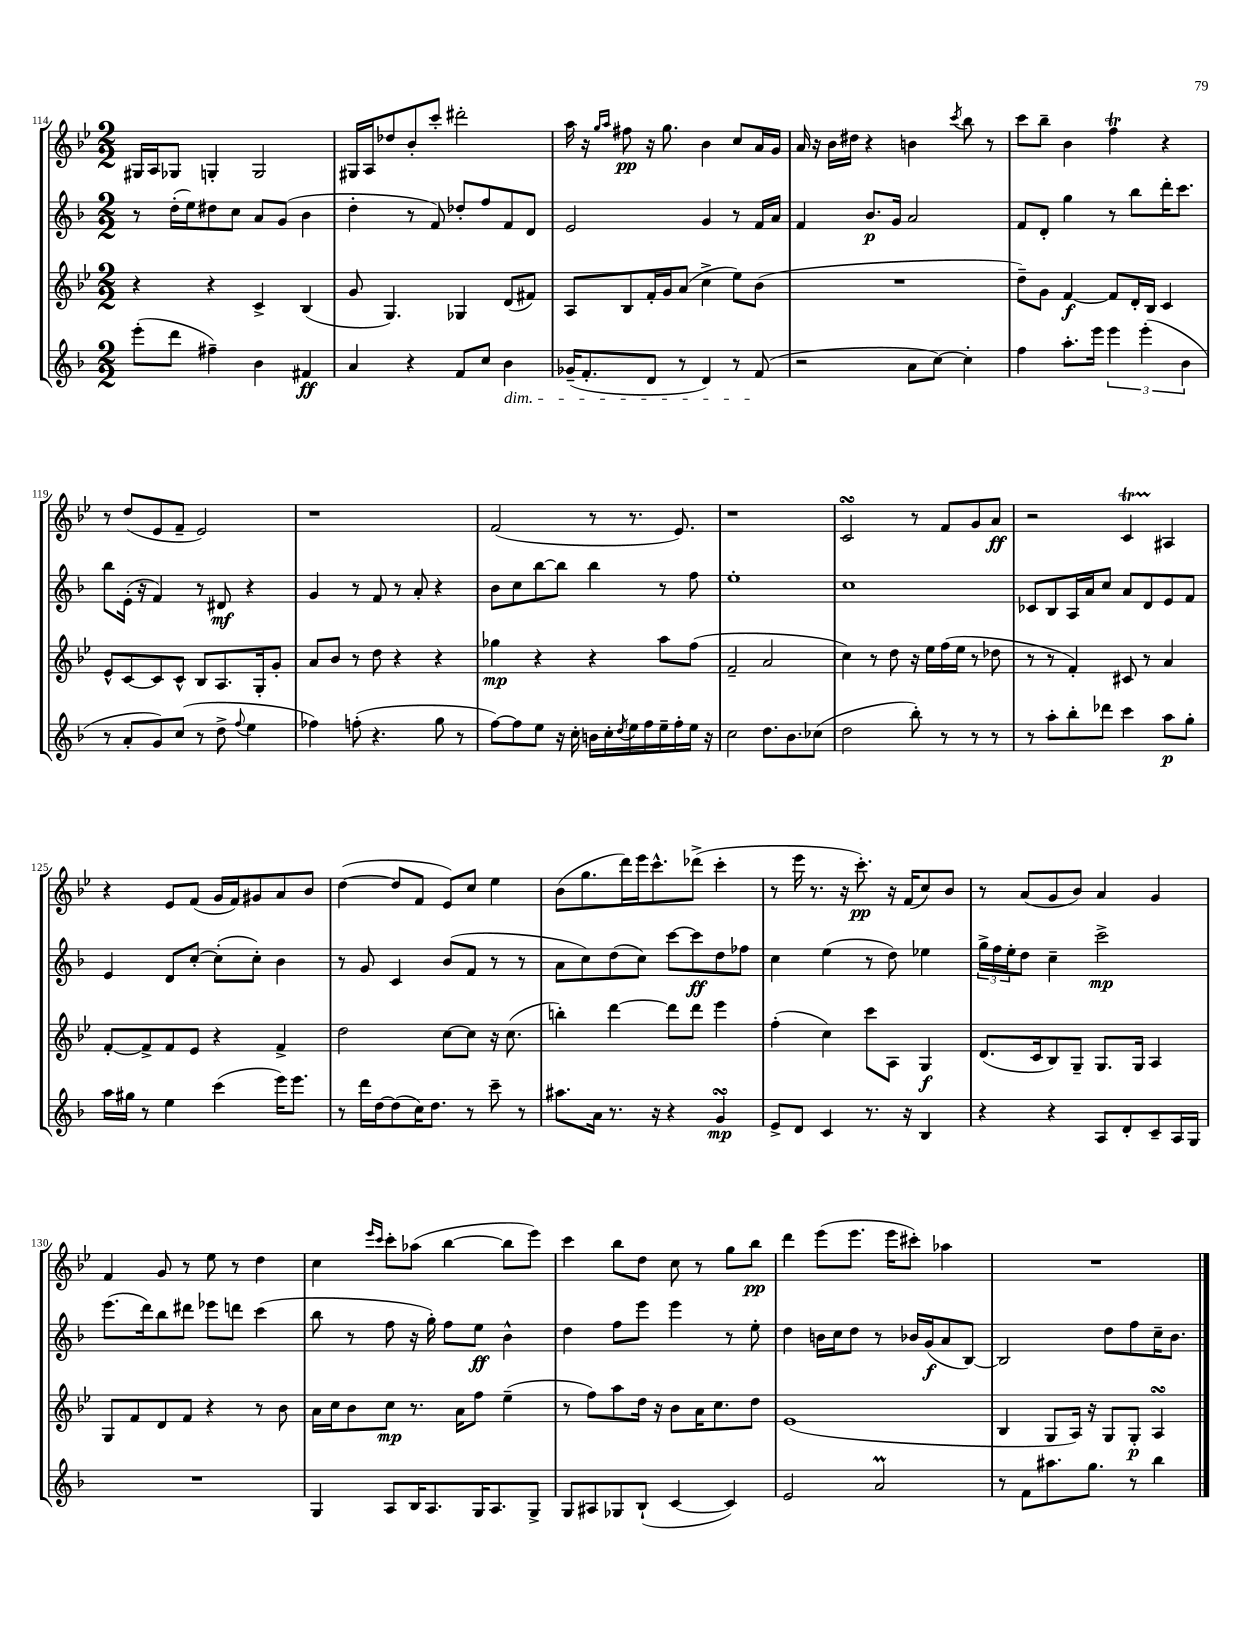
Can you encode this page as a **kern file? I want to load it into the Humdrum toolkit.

**kern	**kern	**kern	**kern
*staff4	*staff3	*staff2	*staff1
*clefG2	*clefG2	*clefG2	*clefG2
*k[b-]	*k[b-e-]	*k[b-]	*k[b-e-]
*M2/2	*M2/2	*M2/2	*M2/2
(8eee'	4r	8r	16G#
.	.	.	16A
8ddd	.	(16dd'	8G-
.	.	16ee)	.
4ff#~)	4r	8dd#	4G'
.	.	8cc	.
4b-	4c^	8a	2G
.	.	(8g	.
4f#	(4B-	4b-	.
=	=	=	=
4a	8g	4dd'	16G#
.	.	.	16A
.	4.G)	.	8dd-
4r	.	8r	8b-'
.	.	8f)	8ccc'
8f	4G-	8dd-'	2ddd#'
8cc	.	8ff	.
4b-	(8d	8f	.
.	8f#)	8d	.
=	=	=	=
(16g-~	8A	2e	16aa
8.f'	.	.	16r
.	.	.	16qqgg
.	.	.	16qqaa
.	8B-	.	8ff#
8d	16f'	.	16r
.	16g	.	8.gg
8r	(8a	.	.
4d)	4cc^	4g	4b-
8r	8ee-)	8r	8cc
(8f	(8b-	16f	16a
.	.	16a	16g
=	=	=	=
2r	1r	4f	16a
.	.	.	16r
.	.	.	16b-
.	.	.	16dd#
.	.	8.b-	4r
.	.	16g	.
8a	.	2a	4b
[8cc)	.	.	.
.	.	.	8qccc
4cc']	.	.	8bb-
.	.	.	8r
=	=	=	=
4ff	8dd~)	8f	8ccc
.	8g	8d'	8bb-~
8.aa'	[4f	4gg	4b-
16eee	.	.	.
6eee	8f]	8r	4ff
.	16d'	8bb-	.
(6eee'	.	.	.
.	16B-	.	.
.	4c	16ddd'	4r
.	.	8.ccc	.
6b-	.	.	.
=	=	=	=
8r	8e-^^	8bb-	8r
8a'	[8c	(16e'	(8dd
.	.	16r	.
8g)	8c]	4f)	8e-
(8cc	8c^^	.	8f~
8r	8B-	8r	2e-)
8dd^	8.A	8d#	.
8qqff	.	.	.
4ee	.	4r	.
.	16G'	.	.
.	8g'	.	.
=	=	=	=
4ff-)	8a	4g	1r
.	8b-	.	.
(8ff'	8r	8r	.
4.r	8dd	8f	.
.	4r	8r	.
.	.	8a'	.
8gg	4r	4r	.
8r	.	.	.
=	=	=	=
[8ff)	4gg-	8b-	(2f
8ff]	.	8cc	.
8ee	4r	[8bb-	.
16r	.	8bb-]	.
16cc'	.	.	.
16b	4r	4bb-	8r
16cc'	.	.	.
8qdd	.	.	.
16ee	.	.	8.r
16ff	.	.	.
16ee~	8aa	8r	.
16ff'	.	.	8.e-)
16ee	(8ff	8ff	.
16r	.	.	.
=	=	=	=
2cc	2f~	1ee'	1r
8.dd	2a	.	.
8.b-	.	.	.
(8cc-	.	.	.
=	=	=	=
2dd	4cc)	1cc	2c
.	8r	.	.
.	8dd	.	.
8bb-')	16r	.	8r
.	16ee-	.	.
8r	(16ff	.	8f
.	16ee-	.	.
8r	8r	.	8g
8r	8dd-	.	8a
=	=	=	=
8r	8r	8c-	2r
8aa'	8r	8B-	.
8bb-'	4f')	16A	.
.	.	16a	.
8ddd-	.	8cc	.
4ccc	8c#	8a	4c
.	8r	8d	.
8aa	4a	8e	4A#
8gg'	.	8f	.
=	=	=	=
16aa	[8f'	4e	4r
16gg#	.	.	.
8r	8f^]	.	.
4ee	8f	8d	8e-
.	8e-	[8cc'	(8f
(4ccc	4r	(8cc']	16g
.	.	.	16f)
.	.	8cc')	8g#
16eee)	4f^	4b-	8a
8.eee	.	.	.
.	.	.	8b-
=	=	=	=
8r	2dd	8r	([4dd
16ddd	.	8g	.
[16dd	.	.	.
(8dd]	.	4c	8dd]
16cc)	.	.	8f
8.dd	.	.	.
.	[8cc	(8b-	8e-)
8r	8cc]	8f	8cc
8ccc~	16r	8r	4ee-
.	(8.cc	.	.
8r	.	8r	.
=	=	=	=
8.aa#	4bb')	8a	(8b-
.	.	8cc)	8.gg
16a	.	.	.
8.r	[4ddd	(8dd	.
.	.	.	16ddd)
.	.	8cc)	16eee-
16r	.	.	8.ccc^^
4r	8ddd]	[8ccc	.
.	8ddd	8ccc]	(8ddd-^
4g	4eee-	8dd	4ccc'
.	.	8ff-	.
=	=	=	=
8e^	(4ff'	4cc	8r
8d	.	.	16eee-
.	.	.	8.r
4c	4cc)	(4ee	.
.	.	.	16r
.	.	.	8.ccc')
8.r	8ccc	8r	.
.	8A	8dd)	16r
16r	.	.	(16f
4B-	4G	4ee-	8cc)
.	.	.	8b-
=	=	=	=
4r	(8.d	24gg^	8r
.	.	24ff	.
.	.	24ee'	.
.	.	8dd	(8a
.	16c	.	.
4r	8B-)	4cc~	8g
.	8G~	.	8b-)
8A	8.G	2ccc^	4a
8d'	.	.	.
.	16G	.	.
8c~	4A	.	4g
16A	.	.	.
16G	.	.	.
=	=	=	=
1r	8G	(8.eee	4f
.	8f	.	.
.	.	16ddd)	.
.	8d	8bb-	8g
.	8f	8ddd#	8r
.	4r	8eee-	8ee-
.	.	8ddd	8r
.	8r	(4ccc	4dd
.	8b-	.	.
=	=	=	=
4G	16a	8bb-	4cc
.	16cc	.	.
.	8b-	8r	.
.	.	.	16qqeee-
.	.	.	16qqccc
8A	8cc	8ff	8ccc'
16B-	8.r	16r	(8aa-
8.A	.	16gg')	.
.	.	8ff	[4bb-
.	16a	.	.
16G	8ff	8ee	.
8.A	.	.	.
.	(4ee-~	4b-^^	8bb-]
8G^	.	.	8eee-)
=	=	=	=
8G	8r	4dd	4ccc
8A#	8ff)	.	.
8G-	8aa	8ff	8bb-
(8B-`	16dd	8eee	8dd
.	16r	.	.
[4c	8b-	4eee	8cc
.	16a	.	8r
.	8.cc	.	.
4c])	.	8r	8gg
.	8dd	8ee'	8bb-
=	=	=	=
2e	(1e-	4dd	4ddd
.	.	16b	(8eee-
.	.	16cc	.
.	.	8dd	8.eee-
2a	.	8r	.
.	.	.	16eee-
.	.	16b-	8ccc#')
.	.	(16g	.
.	.	8a	4aa-
.	.	[8B-)	.
=	=	=	=
8r	4B-	2B-]	1r
8f	.	.	.
8.aa#	8G	.	.
.	16A)	.	.
8.gg	16r	.	.
.	8G	8dd	.
8r	8G'	8ff	.
4bb-	4A	16cc~	.
.	.	8.b-	.
==	==	==	==
*-	*-	*-	*-
